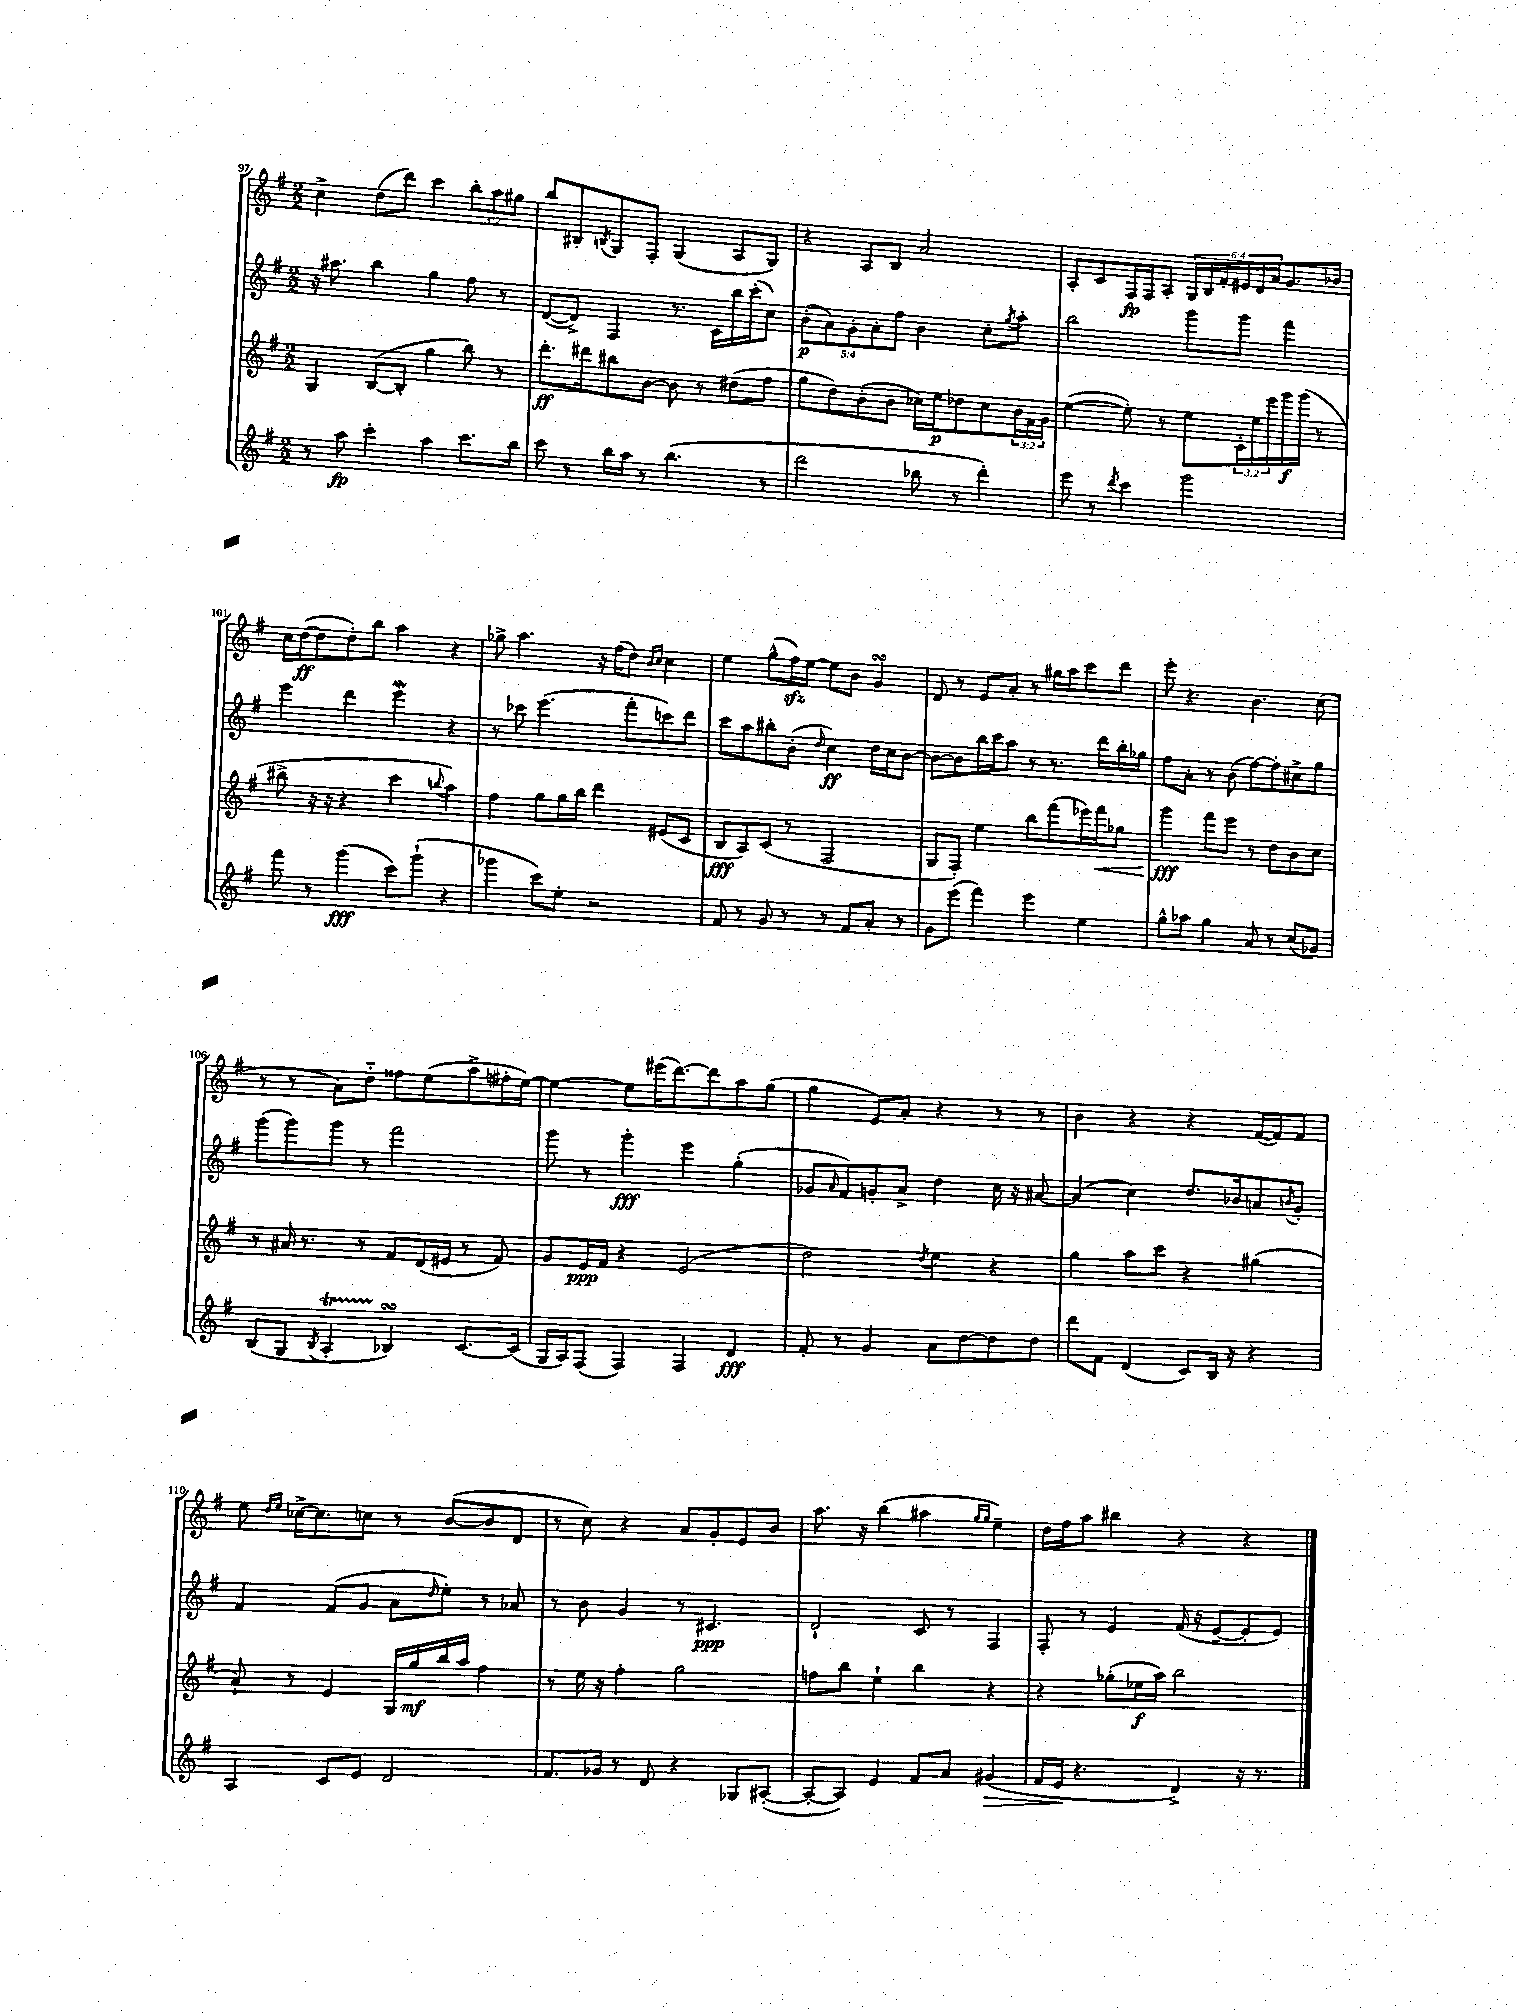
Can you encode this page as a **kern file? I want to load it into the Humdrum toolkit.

**kern	**dynam	**kern	**dynam	**kern	**dynam	**kern	**dynam
*part4	*part4	*part3	*part3	*part2	*part2	*part1	*part1
*staff4	*staff4	*staff3	*staff3	*staff2	*staff2	*staff1	*staff1
*clefG2	*	*clefG2	*	*clefG2	*	*clefG2	*
*k[f#]	*	*k[f#]	*	*k[f#]	*	*k[f#]	*
*M2/2	*	*M2/2	*	*M2/2	*	*M2/2	*
=97	=97	=97	=97	=97	=97	=97	=97
8r	.	4G/	.	16r	.	4cc^\	.
.	.	.	.	8.aa#X\	.	.	.
8aa\	fp	.	.	.	.	.	.
4ccc'\	.	([8B/L	.	4bb\	.	(8dd\L	.
.	.	8B'/J]	.	.	.	8ddd\J)	.
4aa\	.	4gg\	.	4gg\	.	4ccc\	.
8.ccc\L	.	8bb\)	.	8ff#\	.	12bb'\L	.
.	.	.	.	.	.	12aa\	.
.	.	8r	.	8r	.	.	.
.	.	.	.	.	.	12gg#X\J	.
16bb\Jk	.	.	.	.	.	.	.
=98	=98	=98	=98	=98	=98	=98	=98
8ccc\	.	8.ddd'\L	ff	([8d/L	.	8bb/L	.
8r	.	.	.	8d^/J])	.	8B#X'/	.
.	.	16ddd#X\k	.	.	.	.	.
.	.	.	.	.	.	8qBn/	.
16bb\LL	.	8bb#X\	.	4F#/	.	8G/	.
16aa\JJ	.	.	.	.	.	.	.
8r	.	[8b\J	.	.	.	8F#'/J	.
(4.bb\	.	8b\]	.	8.r	.	(4G/	.
.	.	8r	.	.	.	.	.
.	.	.	.	16c\LL	.	.	.
.	.	(8dd#X\L	.	16bb\	.	8A/L	.
.	.	.	.	(16ccc'\J	.	.	.
8r	.	8ff#\J	.	8cc\J)	.	8G/J)	.
=99	=99	=99	=99	=99	=99	=99	=99
2ddd\	.	8gg\L	.	(10b'\L	p	4r	.
.	.	.	.	10a\)	.	.	.
.	.	8dd\)	.	.	.	.	.
.	.	.	.	10g'\	.	.	.
.	.	(8b'\	.	.	.	8A/L	.
.	.	.	.	10a'\	.	.	.
.	.	8b\J	.	.	.	8B/J	.
.	.	.	.	10ff#\J	.	.	.
8bb-X\	.	16cc-X\LL)	.	4b\	.	2a/	.
.	.	16ee\J	p	.	.	.	.
8r	.	8dd-X\	.	.	.	.	.
4ddd'\)	.	8cc-\	.	8cc'\L	.	.	.
.	.	.	.	8qgg/	.	.	.
.	.	24b\L	.	8aa'\J	.	.	.
.	.	24f#\	.	.	.	.	.
.	.	24g\JJ	.	.	.	.	.
=100	=100	=100	=100	=100	=100	=100	=100
8eee\	.	([4ee\	.	2bb\	.	8A'/L	.
8r	.	.	.	.	.	8c/	.
8qddd/	.	.	.	.	.	.	.
4ccc\	.	8ee'\])	.	.	.	16F#/L	fp
.	.	.	.	.	.	16F#/J	.
.	.	8r	.	.	.	8A'/J	.
2ggg\	.	8ee\L	.	8ggg\L	.	24G/LL	.
.	.	.	.	.	.	24B/	.
.	.	.	.	.	.	24f#'/	.
.	.	24c'\L	.	8ggg\J	.	24e#X/	.
.	.	24ee\	.	.	.	24d/	.
.	.	24eee\	.	.	.	24a/J	.
.	.	16ggg\	f	4fff#\	.	8.g/	.
.	.	(16ggg\JJ	.	.	.	.	.
.	.	8r	.	.	.	.	.
.	.	.	.	.	.	16b-X/Jk	.
!!LO:LB:g=z
=101	=101	=101	=101	=101	=101	=101	=101
8fff#\	.	8bb#X^\	.	4eee\	.	16cc\LL	.
.	.	.	.	.	.	([16dd\J	ff
8r	.	16r	.	.	.	8dd\]	.
.	.	16r	.	.	.	.	.
(4ggg\	fff	4r	.	4ddd\	.	8dd'\)	.
.	.	.	.	.	.	8bb\J	.
8ccc\L)	.	4ccc\	.	4eeeW\	.	4aa\	.
(8ggg`\J	.	.	.	.	.	.	.
.	.	8qqbbn/	.	.	.	.	.
4r	.	4aa\)	.	4r	.	4r	.
=102	=102	=102	=102	=102	=102	=102	=102
4ggg-X\	.	4ff#\	.	8r	.	8gg-X^\	.
.	.	.	.	8ccc-X\	.	4.aa\	.
8ccc\L)	.	8gg\L	.	(4.eee\	.	.	.
8ee'\J	.	16gg\L	.	.	.	.	.
.	.	16bb\JJ	.	.	.	.	.
2r	.	4ddd\	.	.	.	16r	.
.	.	.	.	.	.	(16ff#\KL	.
.	.	.	.	8fff#'\L	.	8dd\J)	.
.	.	.	.	.	.	16qqb/LL	.
.	.	.	.	.	.	16qqcc/JJ	.
.	.	(8e#X/L	.	8cccn\)	.	4cc\	.
.	.	8c/J	.	8ddd\J	.	.	.
=103	=103	=103	=103	=103	=103	=103	=103
8f#/	.	8B/L	fff	8ccc\L	.	4ee\	.
8r	.	8A/)	.	8aa\	.	.	.
8g/	.	(8c/J	.	8bb#X'\	.	(8gg^^\L	.
8r	.	8r	.	(8b'\J	.	16ff#zz\L)	.
.	.	.	.	.	.	[16ee\JJ	.
.	.	.	.	16qqdd/	.	.	.
8r	.	2F#/	.	4cc\)	ff	8ee\L]	.
8f#/L	.	.	.	.	.	8b\J	.
8a'/J	.	.	.	16dd\LL	.	4gsSSs/	.
.	.	.	.	16cc\J	.	.	.
8r	.	.	.	[8b\J	.	.	.
=104	=104	=104	=104	=104	=104	=104	=104
8g\L	.	8G/L	.	8b\L_	.	8d/	.
(8eee\J	.	8F#'/J)	.	8b\]	.	8r	.
4fff#\)	.	4ee\	.	16bb\L	.	8e/L	.
.	.	.	.	16ccc\J	.	.	.
.	.	.	.	8aa\J	.	8a'/J	.
4eee\	.	8bb\L	.	8r	.	8r	.
.	.	(8fff#\	.	8.r	.	16gg#X\LL	.
.	.	.	.	.	.	16aa\J	.
4ee\	.	16eee-X\L)	.	.	.	8ccc\	.
!	!	!	!LO:HP:b	!	!	!	!
.	.	16fff#\J	<	16ddd\LL	.	.	.
.	.	8gg-X\J	.	16bb'\	.	8ddd\J	.
.	.	.	.	16gg-X\JJ	.	.	.
=105	=105	=105	=105	=105	=105	=105	=105
8gg^^\L	.	4ggg\	fff	8ff#\L	.	8eee'\	.
8aa-X\J	.	.	.	8a'\J	.	4.r	.
4gg\	.	8fff#\L	[	8r	.	.	.
.	.	8eee\J	.	(8b\	.	.	.
8a/	.	8r	.	[8ff#\L)	.	4.b\	.
8r	.	8dd\L	.	8ff#'\]	.	.	.
(8cc/L	.	8b\	.	8cc#X^\	.	.	.
8g-X/J)	.	8cc\J	.	8gg\J	.	(8cc\	.
!!LO:LB:g=z
=106	=106	=106	=106	=106	=106	=106	=106
(8B/L	.	8r	.	(8ggg\L	.	8r	.
8G/J	.	16a#X/	.	8ggg\)	.	8r	.
.	.	8.r	.	.	.	.	.
8qB/	.	.	.	.	.	.	.
4AT'/	.	.	.	8ggg\J	.	8a\L)	.
.	.	8r	.	8r	.	8dd\J	.
4B-XsSSs/)	.	8f#/L	.	2fff#\	.	8ff##X\L	.
.	.	(16d/L	.	.	.	(8ee\	.
.	.	16e#X/JJ	.	.	.	.	.
[8.c/L	.	8r	.	.	.	8aa^\	.
.	.	8f#/)	.	.	.	16ff#X'\L	.
(16c/Jk]	.	.	.	.	.	[16ee\JJ)	.
=107	=107	=107	=107	=107	=107	=107	=107
16G/LL	.	8g/L	.	8ggg\	.	4ee\_	.
16A/J)	.	.	.	.	.	.	.
(8F#/J	.	16e/L	ppp	8r	.	.	.
.	.	16f#/JJ	.	.	.	.	.
4F#/)	.	4r	.	4ggg'\	fff	8ee\L]	.
.	.	.	.	.	.	(16eee#X\K	.
.	.	.	.	.	.	[8.ddd\)	.
4F#/	.	(2e/	.	4eee\	.	.	.
.	.	.	.	.	.	8ddd\]	.
4d/	fff	.	.	(4gg'\	.	8aa\	.
.	.	.	.	.	.	(8gg\J	.
=108	=108	=108	=108	=108	=108	=108	=108
8f#'/	.	2dd\)	.	8g-X/L	.	4gg\	.
.	.	.	.	16qqa/	.	.	.
8r	.	.	.	8f#/)	.	.	.
4g/	.	.	.	8gn'/	.	8e/L)	.
.	.	.	.	8a^/J	.	8a'/J	.
.	.	8qdd/	.	.	.	.	.
8a\L	.	4ee\	.	4dd\	.	4r	.
[8dd\	.	.	.	.	.	.	.
8dd\]	.	4r	.	16cc\	.	8r	.
.	.	.	.	16r	.	.	.
8dd\J	.	.	.	[8a#X/	.	8r	.
=109	=109	=109	=109	=109	=109	=109	=109
8ddd\L	.	4gg\	.	(4a#/]	.	4b\	.
8f#\J	.	.	.	.	.	.	.
(4d/	.	8aa\L	.	4cc\)	.	4r	.
.	.	8ccc\J	.	.	.	.	.
8c/L)	.	4r	.	8.dd/L	.	4r	.
16B/Jk	.	.	.	.	.	.	.
16r	.	.	.	16b-X/k	.	.	.
4r	.	(4gg#X\	.	8an/	.	([16f#/LL	.
.	.	.	.	.	.	16f#/J])	.
.	.	.	.	8qbn/	.	.	.
.	.	.	.	8g'/J	.	8f#/J	.
!!LO:LB:g=z
=110	=110	=110	=110	=110	=110	=110	=110
4A/	.	8a`/)	.	4f#/	.	8ee\	.
.	.	.	.	.	.	16qqdd/LL	.
.	.	.	.	.	.	16qqee/JJ	.
.	.	8r	.	.	.	[16cc-X^\KL	.
.	.	.	.	.	.	8.cc-\]	.
8c/L	.	4e/	.	(8f#/L	.	.	.
8e/J	.	.	.	8g/J	.	8ccn\J	.
2d/	.	16G/LL	.	8a\L	.	8r	.
.	.	16gg/	mf	.	.	.	.
.	.	.	.	16qqdd/	.	.	.
.	.	16bb/	.	8ee'\J)	.	([8b/L	.
.	.	16aa/JJ	.	.	.	.	.
.	.	4ff#\	.	8r	.	8b/]	.
.	.	.	.	8a-X/	.	8d/J	.
=111	=111	=111	=111	=111	=111	=111	=111
8.f#/L	.	8r	.	8r	.	8r	.
.	.	16ee\	.	8b\	.	8cc\)	.
16g-X/Jk	.	16r	.	.	.	.	.
8r	.	4ff#'\	.	4g/	.	4r	.
8d/	.	.	.	.	.	.	.
4r	.	2gg\	.	8r	.	8a/L	.
.	.	.	.	4.c#X/	ppp	8g'/	.
8G-X/L	.	.	.	.	.	8e/	.
([8A#X'/J	.	.	.	.	.	8b/J	.
=112	=112	=112	=112	=112	=112	=112	=112
8A#'/L_	.	8ffn\L	.	2d`/	.	8.aa\	.
8A#/J])	.	8bb\J	.	.	.	.	.
.	.	.	.	.	.	16r	.
4e/	.	4ee`\	.	.	.	(4bb\	.
8f#/L	.	4bb\	.	8c/	.	4aa#X\	.
8a/J	.	.	.	8r	.	.	.
.	.	.	.	.	.	16qqgg/LL	.
.	.	.	.	.	.	16qqgg/JJ	.
!	!LO:HP:b	!	!	!	!	!	!
(4g#X/	>	4r	.	4F#/	.	4ee~\)	.
=113	=113	=113	=113	=113	=113	=113	=113
16f#/LL	.	4r	.	8F#'/	.	16dd\LL	.
16e/JJ	.	.	.	.	.	16ff#\J	.
4.r	]	.	.	8r	.	8aa\J	.
.	.	(8gg-X'\L	.	4e/	.	4bb#X\	.
.	.	16ee-X\L	f	.	.	.	.
.	.	16aa\JJ)	.	.	.	.	.
4d^/)	.	2bb\	.	(16f#/	.	4r	.
.	.	.	.	16r	.	.	.
.	.	.	.	[8e~/L	.	.	.
16r	.	.	.	8e'/]	.	4r	.
8.r	.	.	.	.	.	.	.
.	.	.	.	8e/J)	.	.	.
==	==	==	==	==	==	==	==
*-	*-	*-	*-	*-	*-	*-	*-
